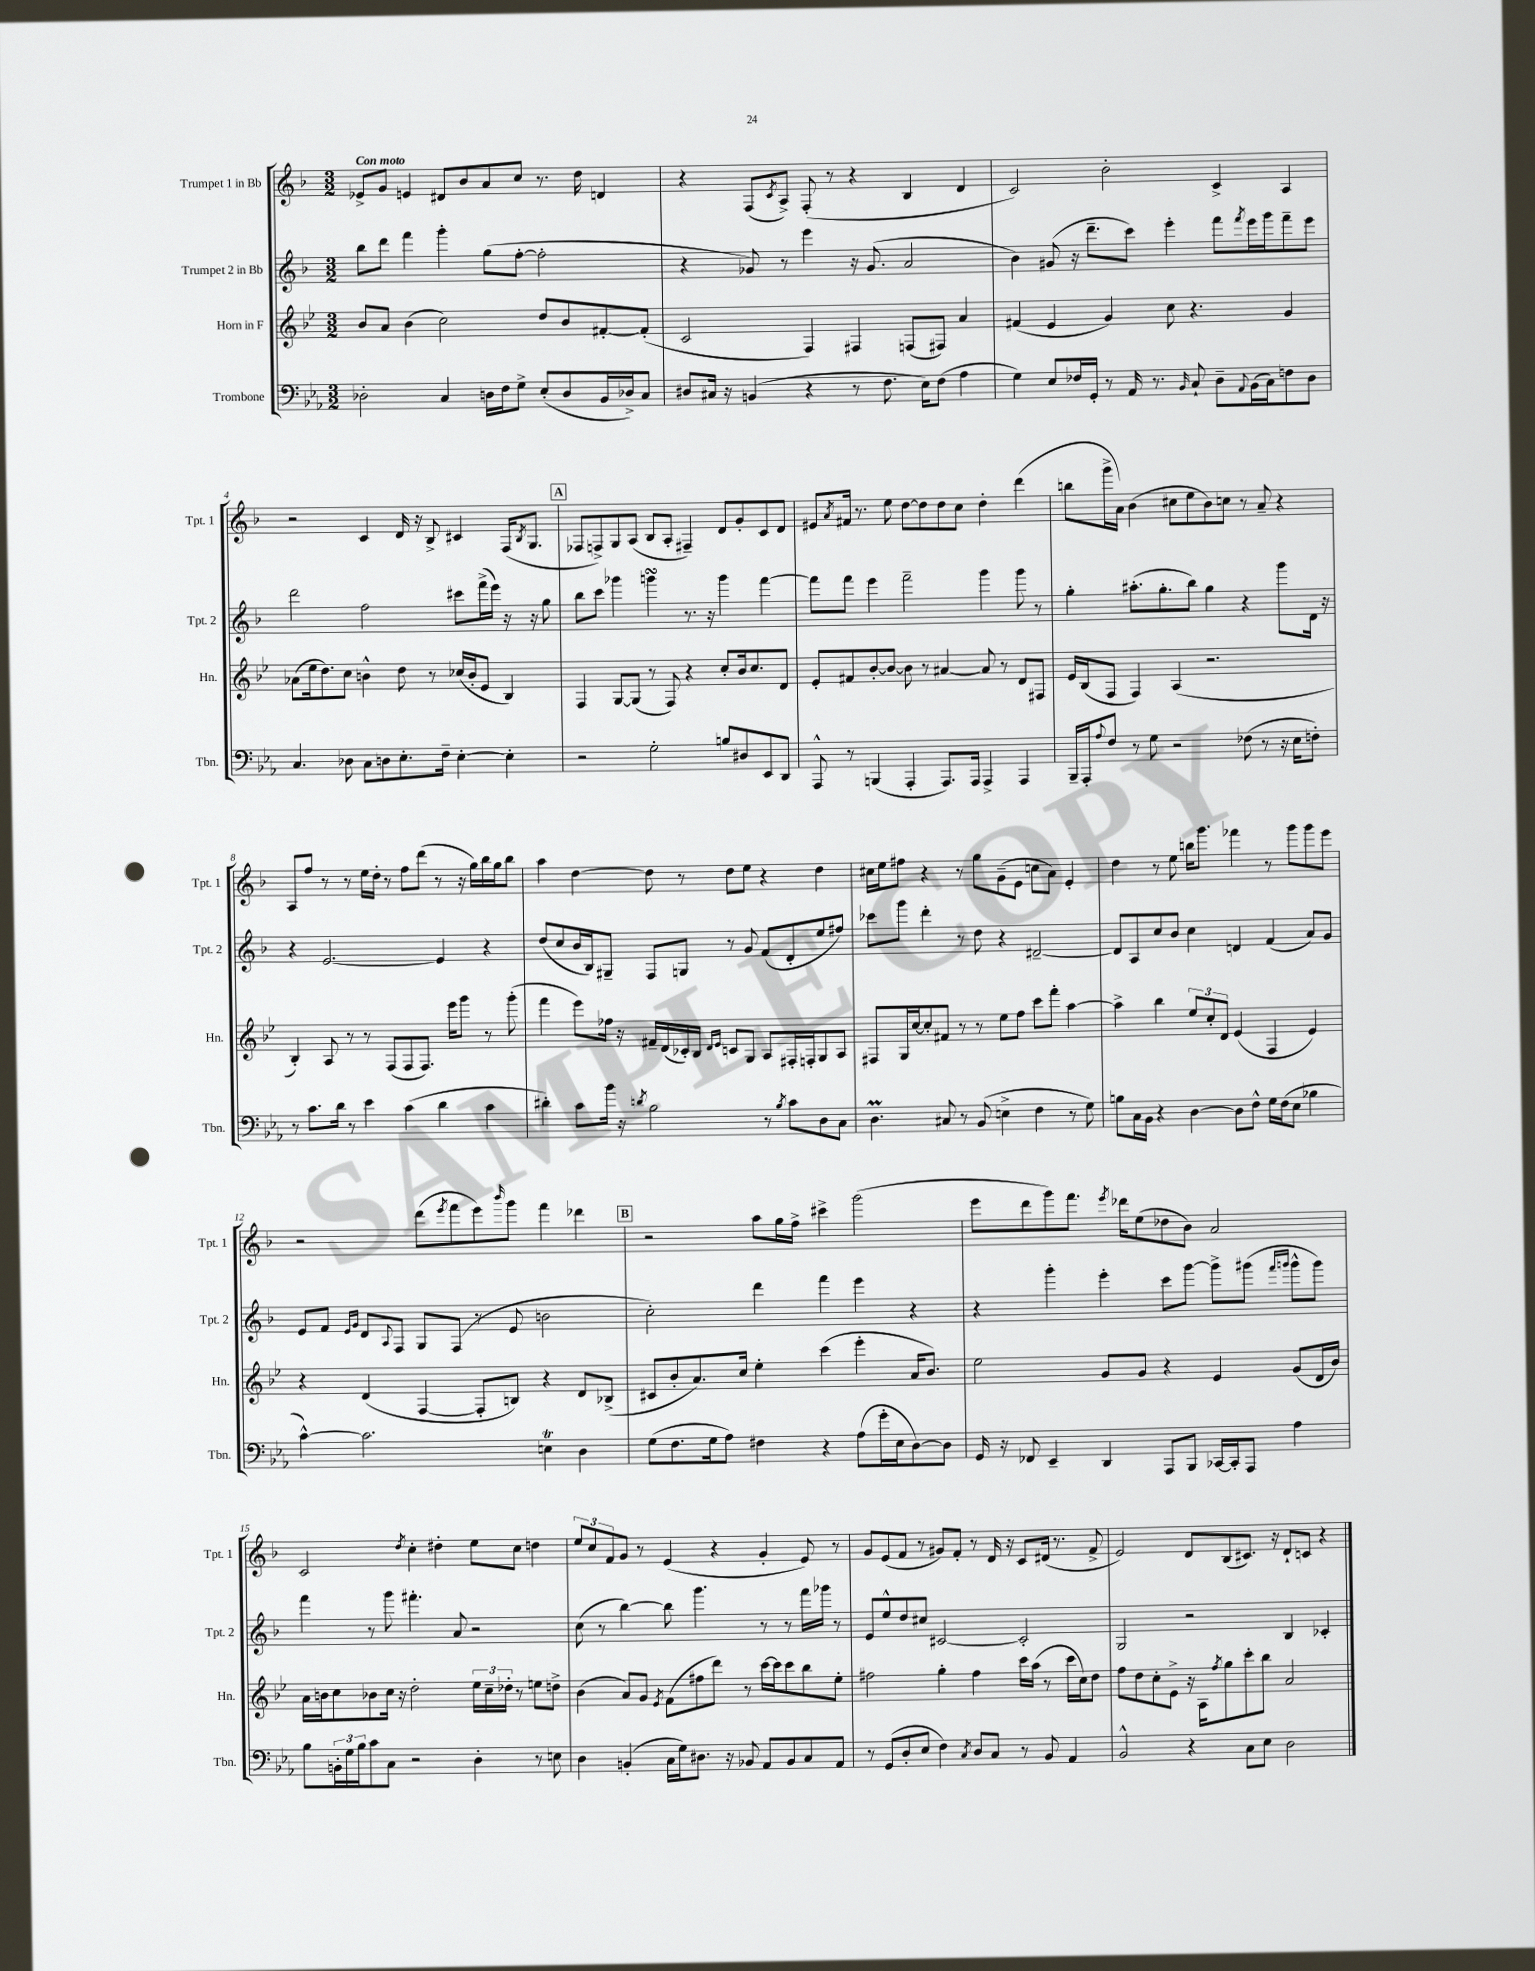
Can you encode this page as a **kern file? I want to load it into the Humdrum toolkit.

**kern	**kern	**kern	**kern
*part4	*part3	*part2	*part1
*staff4	*staff3	*staff2	*staff1
*I"Trombone	*I"Horn in F	*I"Trumpet 2 in Bb	*I"Trumpet 1 in Bb
*I'Tbn.	*I'Hn.	*I'Tpt. 2	*I'Tpt. 1
*clefF4	*clefG2	*clefG2	*clefG2
*k[b-e-a-]	*k[b-e-]	*k[b-]	*k[b-]
*M3/2	*M3/2	*M3/2	*M3/2
=1	=1	=1	=1
!	!	!	!LO:TX:a:B:t=Con moto
2D-X'\	8b-/L	8bb-\L	8e-X^/L
.	8a/J	8ddd\J	8g/J
.	(4b-\	4fff\	4en/
4C/	2cc\)	4ggg'\	8d#X/L
.	.	.	8b-/
16Dn\LL	.	(8gg\L	8a/
16F\J	.	.	.
8G^\J	.	[8ff'\J	8cc/J
(8E-'/L	8dd/L	2ff'\]	8.r
8D/	8b-/	.	.
.	.	.	16dd\
16BB-/L	[8f#X'/	.	4dn/
16D-X^/J)	.	.	.
8C/J	(8f#'/J]	.	.
=2	=2	=2	=2
8D#X/L	2c/	4r	4r
16C#X/Jk	.	.	.
16r	.	.	.
(4BBn/	.	8g-X/)	(8F/L
.	.	.	8qc/
.	.	8r	8A^/J)
4r	4F/)	4eee\	(8F'/
.	.	.	8r
8r	4F#X/	16r	4r
.	.	(8.g-/	.
8.F\	.	.	.
.	(8Fn/L	2a/	4B-/
16E-\KL)	.	.	.
(8F\J	8F#X/J)	.	.
4A-\	4a/	.	4d/
=3	=3	=3	=3
4G\)	(4f#X/	4b-\)	2c/)
8E-/L	4e-/	(8g#X/	.
16F-X/L	.	16r	.
16GG'/JJ	.	8.ddd~\L	.
8r	4g/)	.	2b-'\
16AA-/	.	8ccc\J)	.
8.r	.	.	.
.	8cc\	4eee'\	.
16qqBB-/	.	.	.
8C`/	4.r	.	.
8D~\L	.	8fff\L	4c^/
8qqAA-/	.	8qfff/	.
(16BB-\L	.	16eee\L	.
16C\J)	.	16ggg\J	.
8Fn\	4g/	8fff~\	4A/
8D\J	.	8eee\J	.
!!LO:LB:g=z
=4	=4	=4	=4
4.C/	(8a-X\L	2ddd\	2r
.	16ee-\k	.	.
.	8.dd\)	.	.
8D-X\	8cc\J	.	.
8C\L	4bn^^\	2ff\	4c/
8Dn\	.	.	.
8.E-'\	8dd\	.	16d/
.	.	.	16r
.	8r	.	8B-^/
16F~\Jk	.	.	.
[4E-'\	(16cc-X/LL	8ccc#X\L	4c#X/
.	16b'/J	.	.
.	8e-/J	(16fff^\L	.
.	.	16eee\JJ)	.
4E-'\]	4B-/)	16r	(16F/KL
.	.	.	8qB-/
.	.	16r	8.G/J
.	.	8gg\	.
!!LO:REH:place=s1:t=A
=5	=5	=5	=5
2r	4F/	8bb-\L	8F-X/L
.	.	8ccc\J	8Fn^/)
.	[8G/L	4ggg-X\	8G/
.	(8G/J]	.	(8A/J
2G'\	8r	4gggnsSSS\	8B-/L
.	8F/)	.	8A'/J
.	4r	8.r	4F#X~/)
.	.	16r	.
8Bn/L	8cc'/L	4ggg\	8d/L
8D#X/	16b-/k	.	8g'/
.	8.cc/	.	.
8EE-/	.	[4fff\	8c/
8DD/J	8d/J	.	8d/J
=6	=6	=6	=6
8AAA-^^/	8e-'/L	8fff\L]	8e#X/L
.	.	.	8qa/
8r	8f#X/	8fff\J	16f#X/Jk
.	.	.	8.r
(4BBBn/	[8b-'/	4eee\	.
.	8b-/J_	.	8ee\
4AAA-'/	8b-\]	2fff~\	[8dd\L
.	8r	.	8dd\]
8.AAA-/L)	[4a#X/	.	8dd\
.	.	.	8cc\J
16AAA-/Jk	.	.	.
4AAA-^/	8a#/]	4ggg\	4dd'\
.	8r	.	.
4AAA-/	8d/L	8ggg\	(4ddd\
.	8F#X/J	8r	.
=7	=7	=7	=7
16BBB-~/LL	16e-/LL	4gg'\	8bbn\L
16AAA-'/J	(16B-/J	.	.
8qqA-/	.	.	.
8F/J	8F/J	.	16ggg^\L
.	.	.	16a\JJ)
8r	4F/)	(8.aa#X'\L	(4b-\
8G\	.	.	.
.	.	8.gg'\	.
2r	(4A/	.	8cc#X\L
.	.	8bb-\J)	8ee\
.	2.r	4gg\	8b-\)
.	.	.	8ccn\J
(8F-X\	.	4r	8r
8r	.	.	8a~/
16r	.	8ggg\L	4r
16E-\KL	.	.	.
8Fn'\J)	.	16d\Jk	.
.	.	16r	.
!!LO:LB:g=z
=8	=8	=8	=8
8r	4B-'/)	4r	8A/L
8.c\L	.	.	8ff/J
.	8A/	[2.e/	8r
16d\Jk	.	.	.
8r	8r	.	8r
4e-\	8r	.	16ee\LL
.	.	.	16dd'\JJ
.	(8F/L	.	8r
(4c\	8F/	.	8ff\L
.	8.F/J)	.	(8ddd\J
4d\	.	4e/]	8r
.	16eee-\KL	.	.
.	8ggg\J	.	16r
.	.	.	16gg\LL)
4c\	8r	4r	16bb-\
.	.	.	16gg\J
.	(8ggg'\	.	8bb-\J
=9	=9	=9	=9
4d#X'\)	4fff\	(8dd/L	4aa\
.	.	8cc/	.
8c\L	8eee-\L)	16b-/L	[4dd\
.	.	16B-/J)	.
16b-\Jk	16ff-X\Jk	8G#X~/J	.
16r	16r	.	.
8qdn/	.	.	.
2B-\	16f#X~/LL	8F/L	8dd\]
.	(16d/	.	.
.	16c-X'/)	8Gn/J	8r
.	16B-/JJ	.	.
.	16qqd/LL	.	.
.	16qqe-/JJ	.	.
.	8cn/L	8r	8dd\L
.	8G/J	8g/	8ee\J
8r	8A/L	(8f/L	4r
8qB-/	.	.	.
8c\L	16F#X'/L	8d'/	.
.	16Fn'/J	.	.
8D\	8G/	8ee/	4dd\
8C\J	8A/J	8ff#X/J)	.
=10	=10	=10	=10
4.Dm\	8F#X/L	8ccc-X\L	16cc#X\LL
.	.	.	16ee\J
.	16G/L	8ggg\J	8ff#X\J
.	[16cc/J	.	.
.	8cc'/]	4ddd'\	4r
8C#X/	8f#X/J	.	.
8r	8r	8r	8r
(8BB-/	8r	8dd\	8gg\L
4En^\	8ee-\L	4r	(8g~\
.	8ff\J	.	8e\J
4F\	8ccc\L	[2d#X~/	8ccn\L
.	8fff'\J	.	8a\J)
8r	[4aa\	.	4e'/
8G\)	.	.	.
=11	=11	=11	=11
8Bn\L	4aa^\]	8d#/L]	4dd\
16C\L	.	8A/	.
16BB-\JJ	.	.	.
4r	4bb-\	8cc/	8r
.	.	8b-/J	8ee\
[4D\	12ee-/L	4cc\	16bbn\KL
.	.	.	8.ggg\J
.	12cc'/	.	.
.	12d/J	.	.
8D\L]	(4e-/	4dn/	4fff-X\
8F^^\J	.	.	.
16G\LL	4F/	(4f/	8r
(16F\J	.	.	.
8E-\J	.	.	8ggg\L
4B-X\	4e-/)	8a/L)	8ggg\
.	.	8g/J	8eee\J
!!LO:LB:g=z
=12	=12	=12	=12
[4c^^\)	4r	8e/L	2r
.	.	8f/J	.
.	.	16qqe/LL	.
.	.	16qqg/JJ	.
2.c\]	(4d/	8d/L	.
.	.	8qqA/	.
.	.	8F/J	.
.	[4F/	8G/L	(8ddd\L
.	.	.	8qeee/
.	.	(8F/J	8fff\
.	8F'/L]	8r	8eee\)
.	.	.	16qqbbb-/
.	8Bn/J)	8e/	8ggg\J
4Ent\	4r	2bn\	4fff\
4D\	8d/L	.	4ddd-X\
.	(8B-X^/J	.	.
!!LO:REH:place=s1:t=B
=13	=13	=13	=13
(8G\L	8c#X/L	2cc'\)	2r
8.F\	8b-'/	.	.
.	8.a/)	.	.
16G\k	.	.	.
8A-\J)	.	.	.
.	16cc/Jk	.	.
4F#X\	4ee-'\	4ddd\	8aa\L
.	.	.	16gg\L
.	.	.	16ff^\JJ
4r	(4ccc\	4fff\	4ccc#X^\
(8A-\L	4eee-'\	4eee\	(2ggg\
16g'\L	.	.	.
16E-\J	.	.	.
[8D\)	16a/KL	4r	.
.	8.b-/J)	.	.
8D\J]	.	.	.
=14	=14	=14	=14
16GG/	2ee-\	4r	8eee\L
16r	.	.	.
8FF-X/	.	.	8ddd\
4EE-~/	.	4ggg'\	8ggg\)
.	.	.	8.fff\J
4DD/	8g/L	4eee'\	.
.	.	.	8qeee/
.	.	.	16ddd-X\KL
.	8g/J	.	(8ee\
8AAA-/L	4r	8ccc\L	8dd-X\
8BBB-/J	.	[8ggg\J	8b-\J)
[16CC-X/LL	4e-/	8ggg^\L]	2a/
16CC-'/J]	.	.	.
8AAA-/J	.	(8ggg#X\J	.
.	.	16qqfff/LL	.
.	.	16qqgggn/JJ	.
4A-\	(8g/L	8ggg^^\L	.
.	16d/L	8ggg\J)	.
.	16b-/JJ)	.	.
!!LO:LB:g=z
=15	=15	=15	=15
8B-\L	16a\LL	4fff\	2c/
.	16bn\J	.	.
24BBn'\L	8cc\	.	.
24G\	.	.	.
24B-\J	.	.	.
8c\	8b-X\	8r	.
8C\J	16cc\Jk	8ggg\	.
.	16r	.	.
.	.	.	8qdd/
2r	2dd'\	4.fff#X'\	4cc'\
.	.	.	4dd#X'\
.	.	8a/	.
4D'\	24ee-\LL	2r	8ee\L
.	24cc~\	.	.
.	24dd-X'\JJ	.	.
.	8r	.	8cc\J
8r	8een\L	.	4ddn\
8En\	8ddn^\J	.	.
=16	=16	=16	=16
4D\	(4b-\	(8cc\	12ee/L
.	.	.	12cc/
.	.	8r	.
.	.	.	12f/
(4BBn'/	8a/L)	[4bb-\)	8g/J
.	8g/J	.	8r
.	8qe-/	.	.
16C\LL	(8f\L	8bb-\]	(4e/
16G\J)	.	.	.
8.D#X\J	8ff#X\	4.ggg\	.
.	8ddd\J)	.	4r
16r	.	.	.
8BB-X/	8r	.	.
8AA-/L	[16ccc\LL	8r	4g'/
.	16ccc\J]	.	.
8BB-/	8ccc\	8r	.
8C/	8bb-\	16fff\LL	8e/)
.	.	16ggg-X\JJ	.
8AA-/J	8ee-'\J	8r	8r
=17	=17	=17	=17
8r	2ff#X\	8e/L	8g/L
(8GG/L	.	8ee^^/	(8e/
8D'/	.	8dd/	8f/J
8E-/J	.	8cc#X/J	8r
4F\)	4gg'\	[2c#X/	8g#X/L)
.	.	.	8f'/J
8qC/	.	.	.
8D/L	4ff#\	.	8r
8C/J	.	.	16d/
.	.	.	16r
8r	16ccc\LL	2c#'/]	8c/L
.	(16aa\JJ	.	.
8BB-/	8r	.	(16d#X/Jk
.	.	.	8.r
4AA-/	16ccc\LL	.	.
.	16cc\J)	.	.
.	8dd\J	.	8f^/
=18	=18	=18	=18
2BB-^^/	8ff\L	2G/	2e/)
.	8dd\	.	.
.	8cc'\	.	.
.	8e-^\J	.	.
4r	16r	2r	8d/L
.	16A\KL	.	.
.	8qff/	.	.
.	8gg\	.	(8B-/
8C\L	8ccc'\	.	8.c#X/J)
8E-\J	8bb-\J	.	.
.	.	.	16r
2D\	2a/	4B-/	8d`/L
.	.	.	8cn/J
.	.	4c-X'/	4r
==	==	==	==
*-	*-	*-	*-
